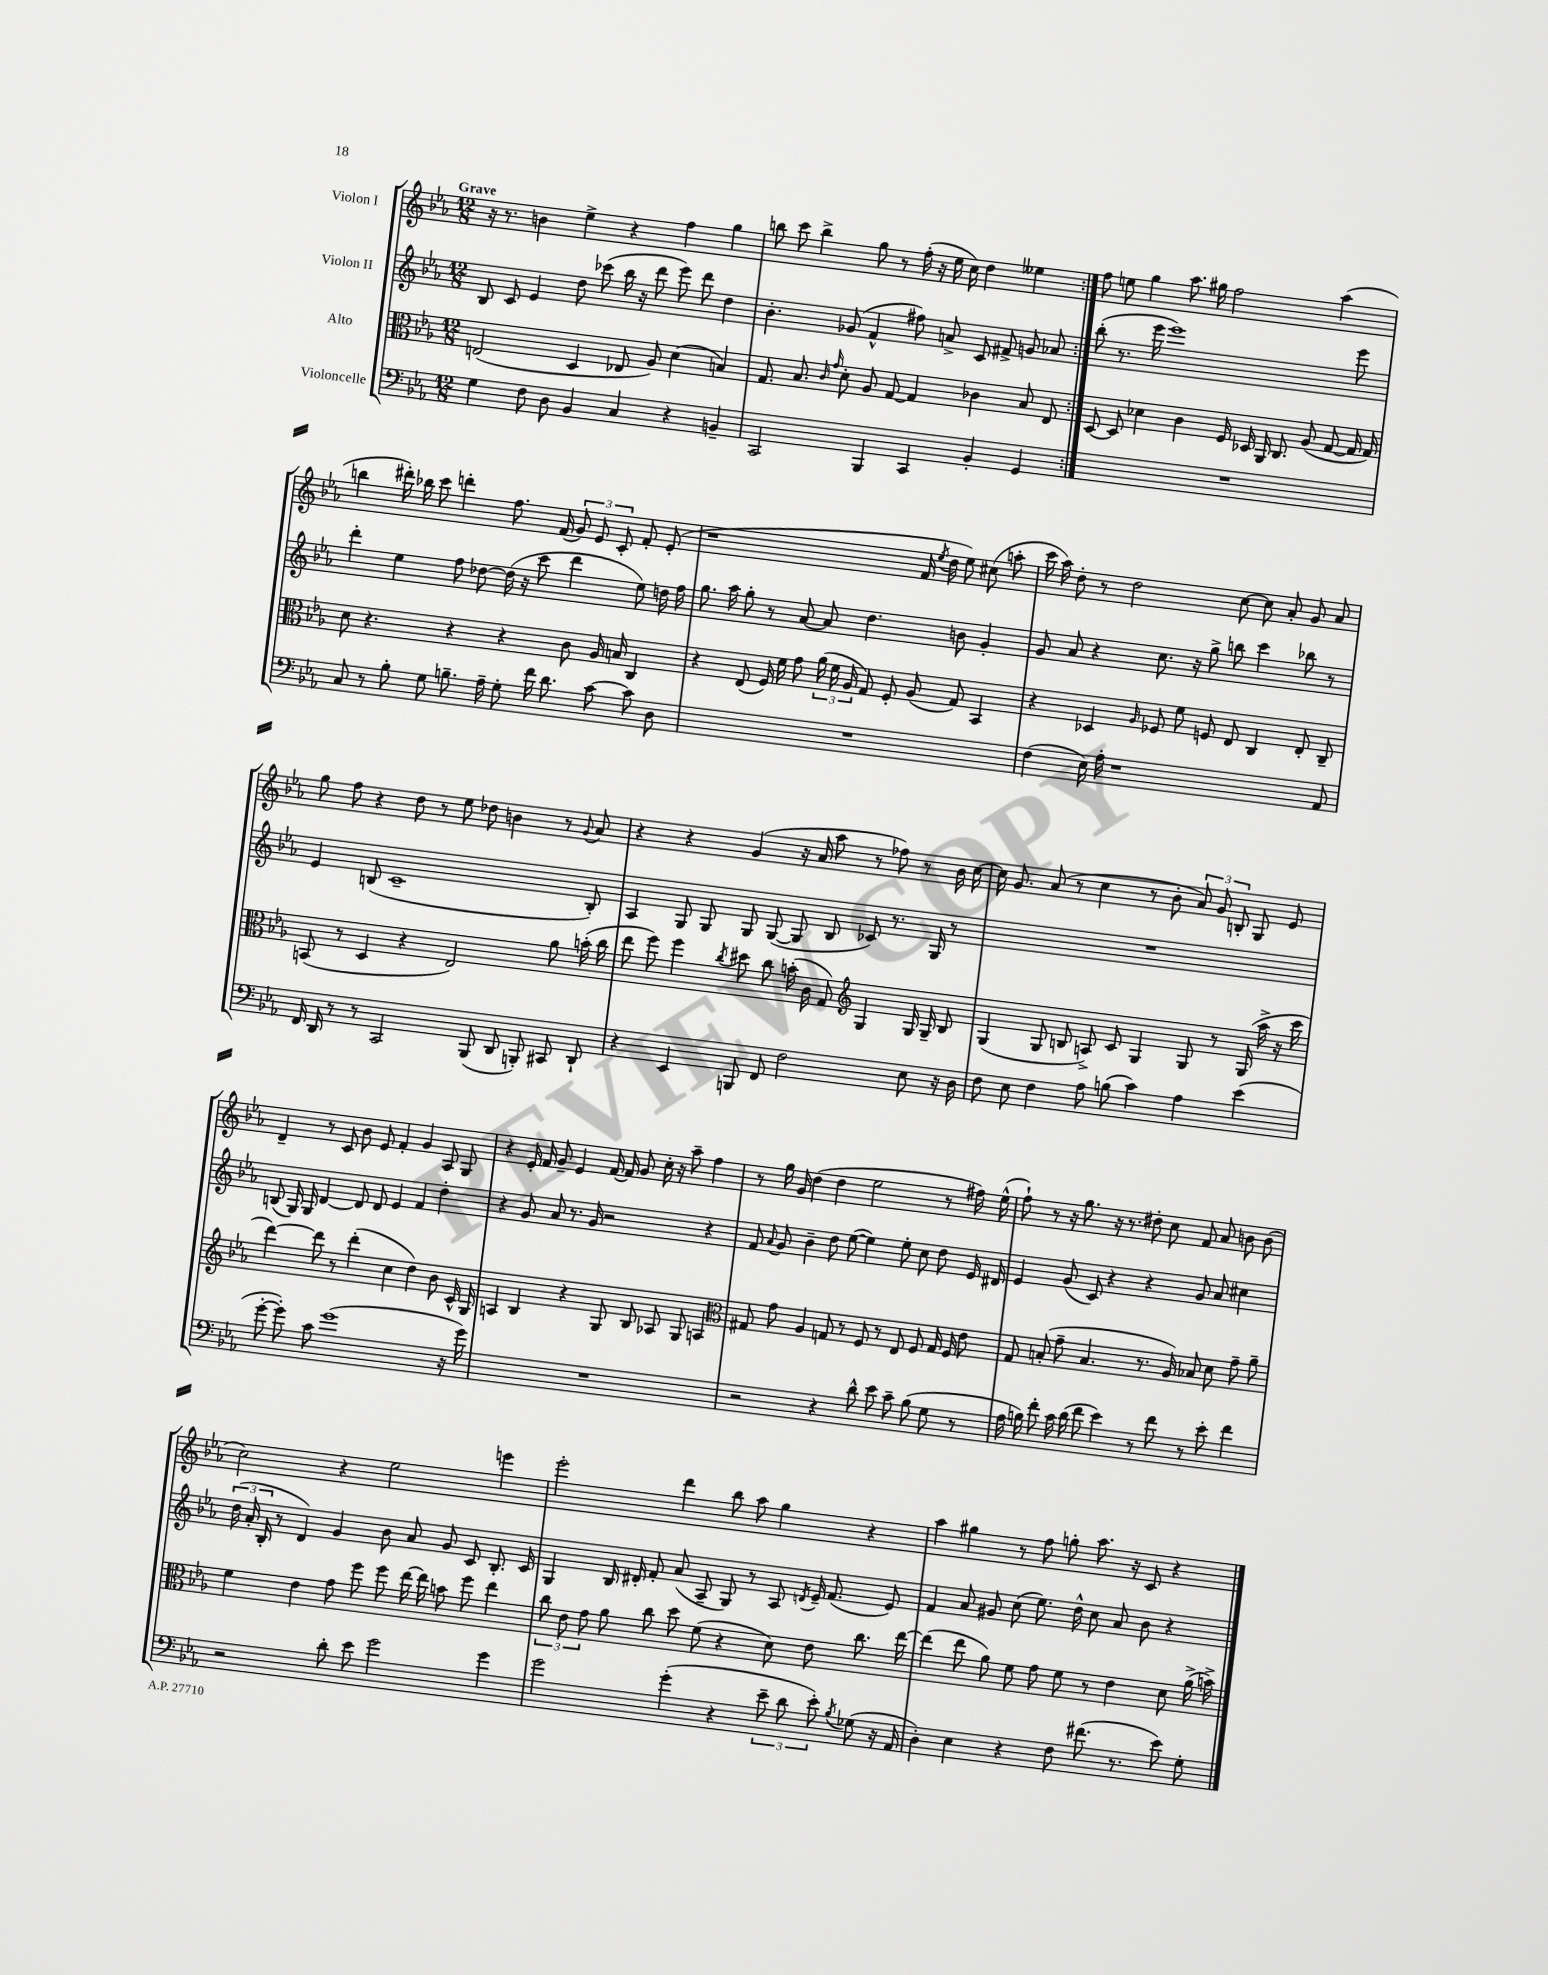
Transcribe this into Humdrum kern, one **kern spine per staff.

**kern	**kern	**kern	**kern
*staff4	*staff3	*staff2	*staff1
*clefF4	*clefC3	*clefG2	*clefG2
*k[b-e-a-]	*k[b-e-a-]	*k[b-e-a-]	*k[b-e-a-]
*M12/8	*M12/8	*M12/8	*M12/8
4G\	(2E/	8B-/	16r
.	.	.	8.r
.	.	8c/	.
8F\	.	4e-/	4b\
8D\	.	.	.
4BB-/	4D/	8dd\	4ee-^\
.	.	(8ccc-\	.
4C/	8E-/	16bb-\	4r
.	.	16r	.
.	8A-/)	8ddd\	.
4r	(4d\	8eee-\)	4ff\
.	.	8ddd\	.
4BB~/	4B/)	4dd\	4gg\
=	=	=	=
2CC/	8.G/	4.b-'\	8bb\
.	.	.	8ccc\
.	8.B-/	.	.
.	.	.	4bb^\
.	16qqc/	.	.
.	16qqg/	.	.
.	8d'\	(8g-/	.
4BBB-/	8A-/	4f^^/	8gg\
.	[8G/	.	8r
4CC/	4G/]	8ff#\)	(16ff'\
.	.	.	16r
.	.	8a^/	16ee-\
.	.	.	16cc\)
4BB-'/	4c-\	8c/	4dd\
.	.	8f#^/	.
4GG/	8B-/	8g/	4ee--\
.	8E-/	8a-/	.
=:|!	=:|!	=:|!	=:|!
1.r	[8D/	(8bb-'\	8ff\
.	8D/]	8.r	8ee\
.	4d-\	.	4gg\
.	.	16eee-\	.
.	.	1eee-)	.
.	4c\	.	8.aa-\
.	.	.	16gg#\
.	16F/	.	2ff\
.	16D-/	.	.
.	16AA-/	.	.
.	8.C/	.	.
.	(8A-/	.	.
.	[8G/	.	(4aa-\
.	16G/]	8eee-\	.
.	16G/)	.	.
=	=	=	=
8C/	8d\	4ddd'\	4bb\
8r	4.r	.	.
8B-'\	.	4ee-\	16ddd#'\)
.	.	.	16bb-\
8G\	.	.	8ccc\
8.B~\	4r	8ff\	4ddd'\
.	.	[8dd-\	.
16A-~\	.	.	.
8G'\	4r	(16dd-\]	8.ff\
.	.	16r	.
16f\	.	8ccc\	.
8.d\	.	.	(16f/
.	8c\	4ddd\	12g/)
.	.	.	12e-/
[8c\	16A-/	.	.
.	.	.	12c'/
.	16B/	.	.
8c\]	4C/	8ee-\)	8f'/
8D\	.	16dd\	(8e-'/
.	.	16ff\	.
=	=	=	=
1.r	4r	8.gg\	1r
.	.	16aa-\	.
.	(8E-/	8gg'\	.
.	16F/)	8r	.
.	16f\	.	.
.	8g\	[8a-/	.
.	(24a-\	8a-/]	.
.	24f\	.	.
.	24A-/	.	.
.	8G/)	4.dd\	.
.	8F'/	.	.
.	(8A-/	.	16f/
.	.	.	8qee-/
.	.	.	16dd\
.	8G/)	8b\	8ee-\)
.	4BB-/	4g'/	(8cc#\
.	.	.	8aa'\
=	=	=	=
(4F\	4r	8g/	16ccc\
.	.	.	16aa-\)
.	.	8a-/	8dd'\
16E-\)	4D-/	4r	8r
16A-'\	.	.	.
1r	.	.	2dd\
.	16qqA-/	.	.
.	8F-/	8.cc\	.
.	8f\	.	.
.	.	16r	.
.	8F/	8gg^\	.
.	8E-/	8bb\	[8cc\
.	4C/	4ccc\	8cc\]
.	.	.	8a-'/
.	8E-'/	8bb-\	8g/
8AA-/	8C~/	8r	8a-/
=	=	=	=
16FF/	(8BB/	4e-/	8gg\
16DD/	.	.	.
8r	8r	.	8ff\
8r	4D/	(8B/	4r
2CC/	.	1c~	.
.	4r	.	8dd\
.	.	.	8r
.	2E-/)	.	8ee-\
(8BBB-/	.	.	8dd-\
8DD/	.	.	4b\
8BBB'/)	.	.	.
8CC#/	8a-\	.	8r
.	.	.	8qqg/
8DD`/	(16b'\	8B'/)	8a-/
.	16cc\	.	.
=	=	=	=
4r	8ee-\	4A-/	4r
.	8ff\)	.	.
4EE-/	4ff\	8G/	4r
.	.	8G/	.
.	8qcc/	.	.
8BBB/	8dd#\	8G/	(4g/
8FF/	8cc\	([8G/	.
2F\	(16b'\	8G/]	16r
.	16c\	.	16a-/
.	8G/)	8B-/	8aa-\
*	*clefG2	*	*
.	4G/	8c-/)	8r
.	.	8.r	8ff-\)
8E-\	16G/	.	8r
.	16G~/	16G/	.
16r	8B-/	8r	16b-\
16D\	.	.	[16cc\
=	=	=	=
8F\	(4G/	1.r	16cc\]
.	.	.	8.g/
8E-\	.	.	.
4F\	8G/	.	(8a-/
.	8B/	.	8r
8A-\	8A^/)	.	4cc\
(8B\	8c/	.	.
4c\)	4G/	.	8r
.	.	.	8b-'\
4A-\	8G/	.	12a-/)
.	.	.	12g/
.	8r	.	.
.	.	.	12B'/
(4e-\	(16G/	.	8G/
.	16aa-^\	.	.
.	16r	.	8e-/
.	16ccc\	.	.
=	=	=	=
[8g'\	[4ddd\)	(8B/	4d~/
8g'\])	.	16G/)	.
.	.	16G/	.
8c\	8ddd\]	[4d/	8r
(1g	8r	.	8c/
.	(4ddd'\	8d/]	8b-\
.	.	8d/	8e-/
.	4cc\	4e-/	4f'/
.	4dd\)	4f/	4g/
.	8b-\	4dd'\	8A-/
16r	16c^^/	.	8G/
16g\)	16G/	.	.
=	=	=	=
1.r	4A/	4r	4r
.	4B-/	8g/	16e-'/
.	.	.	16f/
.	.	8a-/	8g~/
.	4r	8.r	4e-/
.	.	16g/	.
.	8G/	2r	[16f/
.	.	.	16f/]
.	8B-/	.	8g/
.	8A-/	.	16cc'\
.	.	.	16r
.	8G/	.	8aa-~\
.	4A/	4r	4ff\
=	=	=	=
*	*clefC3	*	*
2r	8G#/	8f/	8r
.	.	8qqa-/	.
.	8g\	8g/	16gg\
.	.	.	16g/
.	4A-/	4b-~\	(4dd\
4r	8G/	8dd\	4dd\
.	8r	([8ee-\	.
8d^^\	8F/	4ee-\])	2ee-\
8e-\	8r	.	.
8c~\	8E-/	8ee-'\	.
(8B-\	8F/	8cc\	.
8G\	16G/	8dd\	8r
.	16F/	.	.
8r	8e-\	16e-/	16ff#\)
.	.	16d#/	(16ee-^^\
=	=	=	=
16A-\	8G/	4e-/	8ff`\)
16B\)	.	.	.
8f'\	(8B'/	.	8r
16c\	8g~\	(8g/	16r
(16d\	.	.	8.gg\
8f\	4.B/	8c/)	.
4e-\)	.	4r	16r
.	.	.	8.r
8r	8.r	4r	8dd#'\
8f\	.	.	8cc\
.	16A-/)	.	.
8r	8B-/	8g/	8f/
8e-'\	8d\	8a-/	8a-/
4f\	8g~\	4cc#\	8b\
.	8a-~\	.	(8b\
=	=	=	=
2r	4f\	(24dd\	2cc\)
.	.	24a-'/	.
.	.	24B-'/	.
.	.	8r	.
.	4e-\	4d/)	.
8d'\	8g\	4g/	4r
8e-\	8ff\	.	.
2g\	8ff\	8b-\	2ee-\
.	[16ee-\	8a-/	.
.	16ee-\]	.	.
.	8b\	8g/	.
.	8ff\	8c/	.
4g\	4ee-\	8.B-'/	4eee\
.	.	16c/	.
=	=	=	=
2g\	12cc\	4G/	2eee-'\
.	12e-\	.	.
.	12g\	.	.
.	8a-\	16B-/	.
.	.	16d#'/	.
.	8cc\	8f'/	.
(4g'\	8dd\	(8a-/	4ddd\
.	(8f\	8A-~/	.
4r	4r	8G/)	8bb-\
.	.	8r	8aa-\
12e-~\	8d\)	8A-/	4gg\
12d\	.	.	.
.	.	8qd/	.
.	8e-\	16e-~/	.
12e-'\)	.	.	.
.	.	(8.f/	.
8qB-/	.	.	.
(8G-\	8.cc\	.	4r
16r	.	8e-/)	.
16AA-/	[16ee-\	.	.
=	=	=	=
4D'\)	(4ee-\]	4f/	4aa-\
4E-\	8ee-\	8a-/	4gg#\
.	8a-\)	8g#/	.
4r	8f\	(8cc\	8r
.	8g\	8.ee-\)	8ff\
8F\	8f\	.	8gg'\
.	.	16dd^^\	.
(8.f#\	8r	8cc\	8.aa-\
.	4e-\	8a-/	.
8.r	.	.	16r
.	.	8b-\	8c/
8e-\)	8d\	4r	4r
8G'\	(16a-^\	.	.
.	16b^\)	.	.
==	==	==	==
*-	*-	*-	*-
